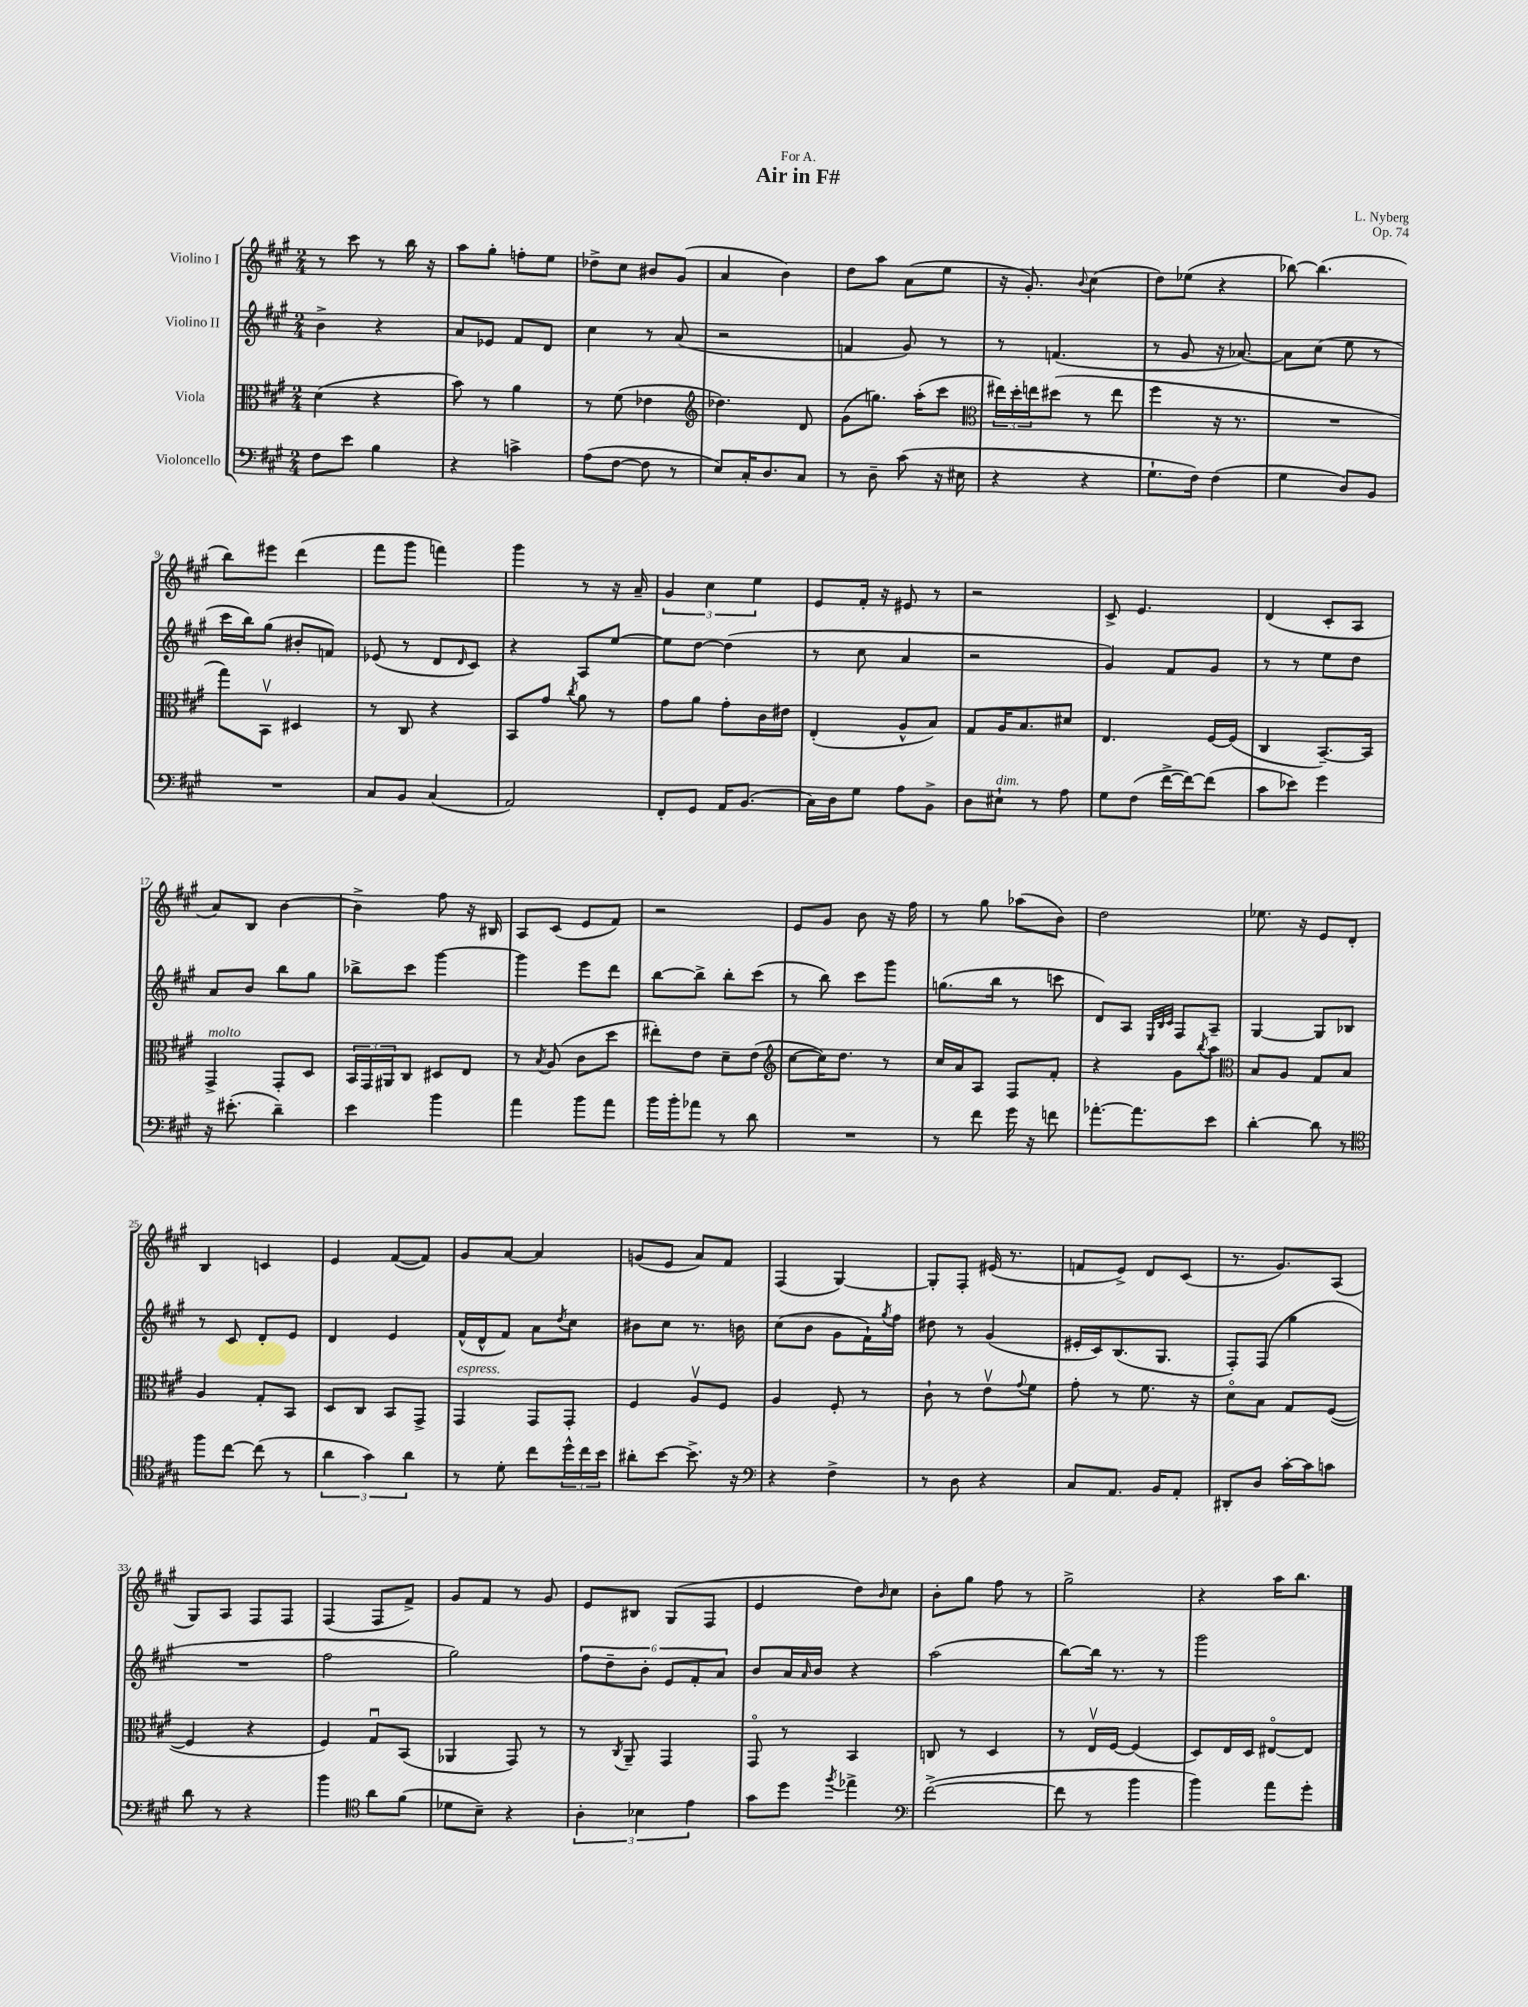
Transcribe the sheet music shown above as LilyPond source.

\header { title = "Air in F#" composer = "L. Nyberg" dedication = "For A." opus = "Op. 74" }
<<
\new StaffGroup <<
\new Staff = "s0" \with { instrumentName = "Violino I" } {
    \clef treble \key a \major \numericTimeSignature \time 2/4
    r8 cis'''8 r8 b''16 r16 |
    a''8 gis''8-. f''8-. e''8 |
    des''8-> cis''8 bis'8 gis'8( |
    a'4 b'4) |
    d''8 a''8 a'8( e''8 |
    r16 gis'8.-.) \appoggiatura { b'8 } cis''4( |
    d''8) ees''8( r4 |
    bes''8~) bes''4.( |
    b''8) eis'''8 d'''4( |
    fis'''8 gis'''8 f'''4) |
    gis'''4 r8 r16 a'16-- |
    \tuplet 3/2 { gis'4 cis''4 e''4 } |
    e'8 fis'16-. r16 eis'8 r8 |
    r2 |
    cis'8-> e'4. |
    d'4( cis'8-. a8 |
    a'8) b8 b'4~ |
    b'4-> fis''8 r16 bis16 |
    a8 cis'8( e'8 fis'8) |
    r2 |
    e'8 gis'8 b'8 r16 fis''16 |
    r8 gis''8 aes''8( b'8) |
    d''2 |
    ees''8. r16 e'8 d'8-. |
    b4 c'4 |
    e'4 fis'8~( fis'8) |
    gis'8 a'8~ a'4 |
    g'8( e'8 a'8) fis'8 |
    fis4( gis4~) |
    gis8-. fis8-. eis'16( r8. |
    f'8 e'8->) d'8 cis'8( |
    r8. gis'8.) a8( |
    gis8) a8 fis8 fis8 |
    fis4( fis8 fis'8->) |
    gis'8 fis'8 r8 gis'8 |
    e'8 bis8 gis8( fis8 |
    e'4 d''8) \grace { b'16 } cis''8 |
    b'8-. gis''8 fis''8 r8 |
    gis''2-> |
    r4 a''16 b''8. \bar "|." |
}
\new Staff = "s1" \with { instrumentName = "Violino II" } {
    \clef treble \key a \major \numericTimeSignature \time 2/4
    b'4-> r4 |
    a'8 ees'8 fis'8 d'8 |
    cis''4 r8 a'8( |
    r2 |
    f'4 gis'8) r8 |
    r8 f'4.( |
    r8 gis'8 r16 aes'8.~) |
    aes'8 cis''8( e''8 r8 |
    cis'''16 b''16) gis''8( bis'8-. f'8) |
    ees'8( r8 d'8 \grace { d'16 } cis'8) |
    r4 a8 e''8~ |
    e''8 d''8~ d''4( |
    r8 cis''8 a'4 |
    r2 |
    gis'4) fis'8 gis'8 |
    r8 r8 e''8 d''8 |
    a'8 b'8 b''8 gis''8 |
    bes''8-> cis'''8 gis'''4~ |
    gis'''4 e'''8 d'''8 |
    b''8~ b''8-> b''8-. cis'''8( |
    r8 b''8) cis'''8 gis'''8 |
    g''8.( b''16 r8 c'''8 |
    d'8) a8 \grace { e32 b32 cis'32 } fis8 a8-- |
    gis4~ gis8 bes8 |
    r8 cis'8 d'8-. e'8 |
    d'4 e'4 |
    fis'16-^( d'16-^ fis'8) a'8 \acciaccatura { d''8 } cis''8 |
    bis'8 cis''8 r8. b'16 |
    cis''8( b'8 gis'8 fis'16-!) \acciaccatura { gis''8 } fis''16 |
    dis''8 r8 gis'4( |
    eis'16-. cis'16) b8.( gis8. |
    fis8-.) fis8( gis''4 |
    R2 |
    fis''2 |
    gis''2) |
    \tuplet 6/4 { fis''8 d''8-- b'8-. e'8 fis'8-. a'8 } |
    b'8 a'16 \grace { a'16 } b'16 r4 |
    a''2( |
    b''8~) b''16 r8. r8 |
    gis'''2 \bar "|." |
}
\new Staff = "s2" \with { instrumentName = "Viola" } {
    \clef alto \key a \major \numericTimeSignature \time 2/4
    d'4( r4 |
    b'8) r8 a'4 |
    r8 fis'8( ees'4 |
    \clef treble des''4.) d'8 |
    gis'8( g''8.) a''16-.( cis'''8 |
    \clef alto \tuplet 3/2 { eis''16) d''16-. e''16 } dis''8( r8 e''8 |
    fis''4 r16 r8. |
    R2 |
    gis''8) b,8\upbow dis4 |
    r8 cis8 r4 |
    b,8 gis'8 \acciaccatura { cis''8 } a'8 r8 |
    gis'8 a'8 gis'8-. cis'16 eis'16 |
    e4-.( a8-^ b8) |
    gis8 a16 b8. dis'8 |
    e4. fis16~ fis16( |
    cis4 b,8.~--) b,16 |
    gis,4->^\markup { \italic "molto" } gis,8-. d8 |
    \tuplet 3/2 { b,16 gis,16 ais,16 } cis8 dis8 e8 |
    r8 \acciaccatura { b8 } a8( cis'8 d''8 |
    eis''8-.) e'8 d'8-- e'8( |
    \clef treble cis''8~ cis''16) d''8. r8 |
    cis''16 a'16 a8 fis8 fis'8-. |
    r4 gis'8 \acciaccatura { b''8 } a''8 |
    \clef alto b8 a8 gis8 b8 |
    a4 gis8-. b,8 |
    d8 cis8 b,8 gis,8-> |
    gis,4^\markup { \italic "espress." } gis,8 gis,8-. |
    fis4 a8\upbow fis8 |
    a4 fis8-. r8 |
    cis'8-! r8 e'8\upbow \appoggiatura { gis'8 } fis'8 |
    gis'8-. r8 fis'8. r16 |
    d'8\flageolet b8 gis8 fis8~( |
    fis4 r4 |
    fis4) gis8\downbow b,8( |
    aes,4 gis,8) r8 |
    r8 \acciaccatura { cis8 } a,8-- gis,4 |
    gis,8\flageolet r8 b,4 |
    c8 r8 d4 |
    r8 e16\upbow fis16~ fis4( |
    d8) e16 d16 eis8~\flageolet eis8 \bar "|." |
}
\new Staff = "s3" \with { instrumentName = "Violoncello" } {
    \clef bass \key a \major \numericTimeSignature \time 2/4
    fis8 e'8 b4 |
    r4 c'4-> |
    a8( fis8~ fis8 r8 |
    e8) cis16-. d8. cis8 |
    r8 d8-- cis'8( r16 eis16 |
    r4 r4 |
    gis8.-! fis16) fis4( |
    gis4 d8) b,8 |
    R2 |
    cis8 b,8 cis4( |
    a,2) |
    fis,8-. gis,8 a,16 b,8.( |
    cis16) d16 gis8 a8 b,8-> |
    d8 eis8-!^\markup { \italic "dim." } r8 a8 |
    gis8 fis8( fis'16~-> fis'16~) fis'8( |
    cis'8 ees'8) gis'4 |
    r16 eis'8.-.( d'4--) |
    e'4 b'4 |
    a'4 b'8 a'8 |
    b'16 b'16-. aes'8 r8 d'8 |
    R2 |
    r8 fis'8 gis'16 r16 f'8 |
    aes'8.~-. aes'8. e'8 |
    d'4~-. d'8 r8 |
    \clef tenor fis''8 cis''8~ cis''8( r8 |
    \tuplet 3/2 { a'4 gis'4) a'4 } |
    r8 d'8-. cis''8 \tuplet 3/2 { d''16-^ cis''16 b'16 } |
    ais'8-. b'8~ b'8.-> r16 |
    \clef bass r4 fis4-> |
    r8 d8 r4 |
    cis8 a,8. b,16 a,8-. |
    dis,8-. d8 cis'16~-. cis'16 c'8 |
    d'8 r8 r4 |
    b'4 \clef tenor a'8 fis'8( |
    des'8 b8--) r4 |
    \tuplet 3/2 { a4-. bes4 e'4 } |
    gis'8 d''8 \acciaccatura { fis''8 } ees''4-> |
    \clef bass fis'2~->( |
    fis'8 r8 b'4 |
    b'4) a'8 gis'8-. \bar "|." |
}
>>
>>
